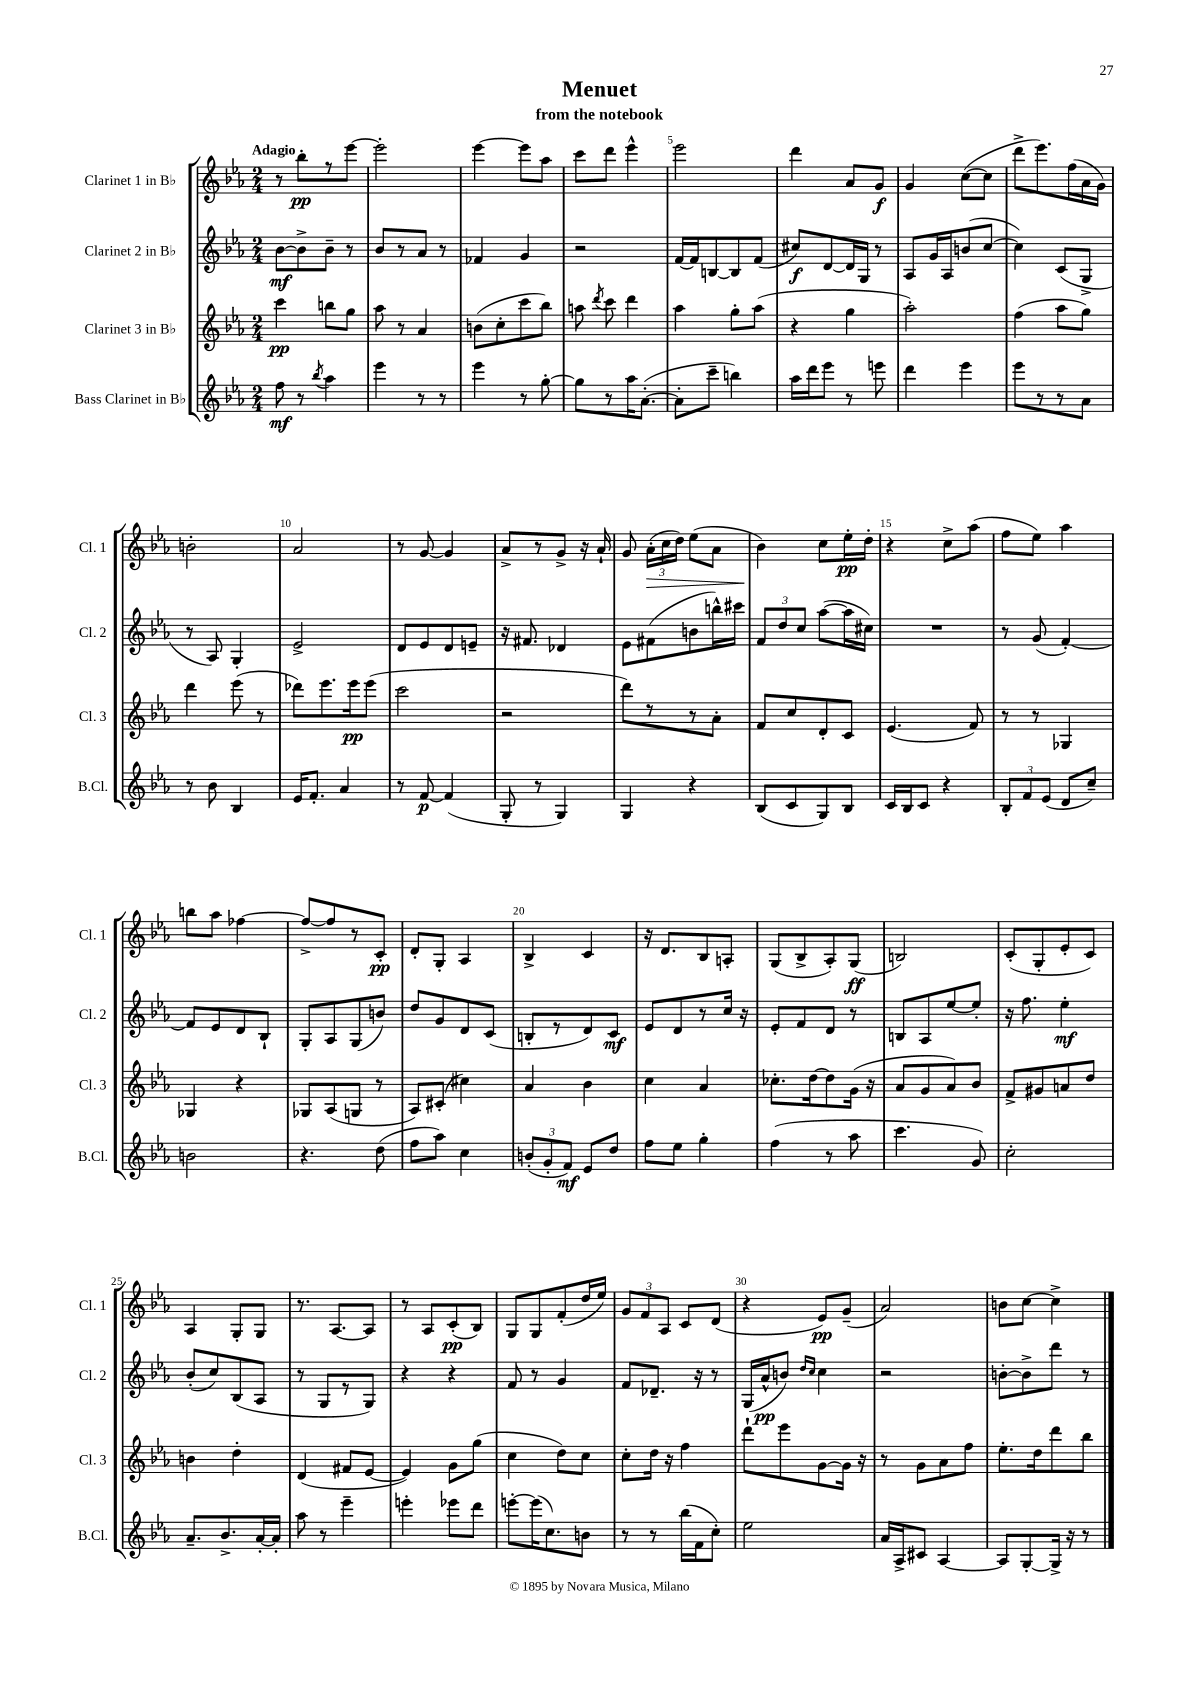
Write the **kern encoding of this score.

**kern	**dynam	**kern	**dynam	**kern	**dynam	**kern	**dynam
*part4	*part4	*part3	*part3	*part2	*part2	*part1	*part1
*staff4	*staff4	*staff3	*staff3	*staff2	*staff2	*staff1	*staff1
*I"Bass Clarinet in B♭	*	*I"Clarinet 3 in B♭	*	*I"Clarinet 2 in B♭	*	*I"Clarinet 1 in B♭	*
*I'B.Cl.	*	*I'Cl. 3	*	*I'Cl. 2	*	*I'Cl. 1	*
*clefG2	*	*clefG2	*	*clefG2	*	*clefG2	*
*k[b-e-a-]	*	*k[b-e-a-]	*	*k[b-e-a-]	*	*k[b-e-a-]	*
*M2/4	*	*M2/4	*	*M2/4	*	*M2/4	*
=1	=1	=1	=1	=1	=1	=1	=1
!	!	!	!	!	!	!LO:TX:a:B:t=Adagio	!
8ff\	mf	4ccc\	pp	[8b-\L	mf	8r	.
8r	.	.	.	8b-^\]	.	8bb-'\L	pp
8qbb-/	.	.	.	.	.	.	.
4aa-\	.	8bbn\L	.	8b-~\J	.	8r	.
.	.	8gg\J	.	8r	.	[8eee-\J	.
=2	=2	=2	=2	=2	=2	=2	=2
4eee-\	.	8aa-\	.	8b-/L	.	2eee-'\]	.
.	.	8r	.	8r	.	.	.
8r	.	4a-/	.	8a-/J	.	.	.
8r	.	.	.	8r	.	.	.
=3	=3	=3	=3	=3	=3	=3	=3
4eee-\	.	(8bn\L	.	4f-X/	.	[4eee-\	.
.	.	8cc'\	.	.	.	.	.
8r	.	8ccc\	.	4g/	.	8eee-\L]	.
[8gg'\	.	8bb-\J)	.	.	.	8aa-\J	.
=4	=4	=4	=4	=4	=4	=4	=4
8gg\L]	.	8aan\	.	2r	.	8ccc\L	.
.	.	8qddd/	.	.	.	.	.
8r	.	8ccc\	.	.	.	8ddd\J	.
16aa-\K	.	4ddd\	.	.	.	4eee-^^\	.
([8.a-'\J	.	.	.	.	.	.	.
=5	=5	=5	=5	=5	=5	=5	=5
8a-'\L]	.	4aa-\	.	[16f/LL	.	2eee-\	.
.	.	.	.	16f/J]	.	.	.
8ccc~\J	.	.	.	[8Bn/	.	.	.
4bbn\)	.	8gg'\L	.	8B/]	.	.	.
.	.	(8aa-\J	.	(8f/J	.	.	.
=6	=6	=6	=6	=6	=6	=6	=6
16aa-\LL	.	4r	.	8cc#X/L)	f	4ddd\	.
16ddd\J	.	.	.	.	.	.	.
8eee-\J	.	.	.	[8d/	.	.	.
8r	.	4gg\	.	16d/L]	.	8a-/L	.
.	.	.	.	16G/JJ	.	.	.
8eeen\	.	.	.	8r	.	8g/J	f
=7	=7	=7	=7	=7	=7	=7	=7
4ddd\	.	2aa-'\)	.	8A-/L	.	4g/	.
.	.	.	.	16g/L	.	.	.
.	.	.	.	16A-/J	.	.	.
4eee-\	.	.	.	(8bn/	.	([8cc\L	.
.	.	.	.	[8cc/J	.	8cc\J]	.
=8	=8	=8	=8	=8	=8	=8	=8
8eee-\L	.	(4ff\	.	4cc\])	.	8ddd^\L	.
8r	.	.	.	.	.	8.eee-\)	.
8r	.	8aa-\L	.	(8c/L	.	.	.
.	.	.	.	.	.	(16ff\L	.
8a-\J	.	8gg\J)	.	8G^/J	.	16a-\	.
.	.	.	.	.	.	16g\JJ)	.
!!LO:LB:g=z
=9	=9	=9	=9	=9	=9	=9	=9
8r	.	4ddd\	.	8r	.	2bn'\	.
8b-\	.	.	.	8A-/)	.	.	.
4B-/	.	(8eee-\	.	4G'/	.	.	.
.	.	8r	.	.	.	.	.
=10	=10	=10	=10	=10	=10	=10	=10
16e-/KL	.	8ddd-X\L)	.	2e-^/	.	2a-/	.
8.f'/J	.	.	.	.	.	.	.
.	.	8.eee-\	.	.	.	.	.
4a-/	.	.	.	.	.	.	.
.	.	16eee-\k	pp	.	.	.	.
.	.	(8eee-\J	.	.	.	.	.
=11	=11	=11	=11	=11	=11	=11	=11
8r	.	2ccc\	.	8d/L	.	8r	.
[8f/	p	.	.	8e-/	.	[8g/	.
(4f/]	.	.	.	8d/	.	4g/]	.
.	.	.	.	8en~/J	.	.	.
=12	=12	=12	=12	=12	=12	=12	=12
8G'/	.	2r	.	16r	.	8a-^/L	.
.	.	.	.	8.f#X/	.	.	.
8r	.	.	.	.	.	8r	.
4G/)	.	.	.	4d-X/	.	8g^/J	.
.	.	.	.	.	.	16r	.
.	.	.	.	.	.	16a-`/	.
=13	=13	=13	=13	=13	=13	=13	=13
4G/	.	8ddd\L)	.	8e-\L	.	8g/	.
!	!	!	!	!	!	!	!LO:HP:b
.	.	8r	.	(8f#X\	.	(24a-'\LL	>
.	.	.	.	.	.	24cc\	.
.	.	.	.	.	.	24dd\JJ)	.
4r	.	8r	.	8bn\	.	(8ee-\L	.
.	.	8a-'\J	.	16bbn^^\L)	.	8a-\J	.
.	.	.	.	16ccc#X\JJ	.	.	.
=14	=14	=14	=14	=14	=14	=14	=14
(8B-/L	.	8f/L	.	12f/L	.	4b-\)	.
.	.	.	.	12dd/	.	.	.
8c/	.	8cc/	.	.	.	.	.
.	.	.	.	12cc/J	.	.	.
8G/)	.	8d'/	.	([8aa-\L	.	8cc\L	]
8B-/J	.	8c/J	.	16aa-\L]	.	16ee-'\L	pp
.	.	.	.	16cc#X\JJ)	.	16dd'\JJ	.
=15	=15	=15	=15	=15	=15	=15	=15
16c/LL	.	(4.e-/	.	2r	.	4r	.
16B-/J	.	.	.	.	.	.	.
8c/J	.	.	.	.	.	.	.
4r	.	.	.	.	.	8cc^\L	.
.	.	8f/)	.	.	.	(8aa-\J	.
=16	=16	=16	=16	=16	=16	=16	=16
12B-'/L	.	8r	.	8r	.	8ff\L	.
12f/	.	.	.	.	.	.	.
.	.	8r	.	(8g/	.	8ee-\J)	.
(12e-/J	.	.	.	.	.	.	.
8d/L	.	4G-X/	.	[4f'/)	.	4aa-\	.
8cc~/J)	.	.	.	.	.	.	.
!!LO:LB:g=z
=17	=17	=17	=17	=17	=17	=17	=17
2bn\	.	4G-X/	.	8f/L]	.	8bbn\L	.
.	.	.	.	8e-/	.	8aa-\J	.
.	.	4r	.	8d/	.	[4ff-X\	.
.	.	.	.	8B-`/J	.	.	.
=18	=18	=18	=18	=18	=18	=18	=18
4.r	.	8G-X/L	.	8G'/L	.	8ff-^/L_	.
.	.	(8A-/	.	8A-/	.	8ff-/]	.
.	.	8Gn/J	.	(8G/	.	8r	.
(8dd\	.	8r	.	8bn/J)	.	8c'/J	pp
=19	=19	=19	=19	=19	=19	=19	=19
8ff\L	.	8A-/L)	.	8dd/L	.	8d'/L	.
8aa-\J)	.	(8c#X'/J	.	8g/	.	8G'/J	.
4cc\	.	4cc#X\)	.	8d/	.	4A-/	.
.	.	.	.	(8c/J	.	.	.
=20	=20	=20	=20	=20	=20	=20	=20
(12bn'/L	.	4a-/	.	8Bn'/L	.	4B-^/	.
12g'/	.	.	.	.	.	.	.
.	.	.	.	8r	.	.	.
12f/J)	mf	.	.	.	.	.	.
8e-/L	.	4b-\	.	8d/)	.	4c/	.
8dd/J	.	.	.	8c/J	mf	.	.
=21	=21	=21	=21	=21	=21	=21	=21
8ff\L	.	4cc\	.	8e-/L	.	16r	.
.	.	.	.	.	.	8.d/L	.
8ee-\J	.	.	.	8d/	.	.	.
4gg'\	.	4a-/	.	8r	.	8B-/	.
.	.	.	.	16cc/Jk	.	8An'/J	.
.	.	.	.	16r	.	.	.
=22	=22	=22	=22	=22	=22	=22	=22
(4ff\	.	8.cc-X'\L	.	8e-'/L	.	(8G/L	.
.	.	.	.	8f/	.	8B-^/	.
.	.	[16dd\k	.	.	.	.	.
8r	.	8dd\]	.	8d/J	.	8A-'/)	.
8aa-\	.	(16g\Jk	.	8r	.	(8G/J	ff
.	.	16r	.	.	.	.	.
=23	=23	=23	=23	=23	=23	=23	=23
4.ccc\	.	8a-/L	.	8Bn/L	.	2Bn/)	.
.	.	8g/	.	8A-/	.	.	.
.	.	8a-/)	.	[8ee-/	.	.	.
8g/)	.	8b-/J	.	8ee-'/J]	.	.	.
=24	=24	=24	=24	=24	=24	=24	=24
2cc'\	.	8f^/L	.	16r	.	(8c'/L	.
.	.	.	.	8.ff\	.	.	.
.	.	8g#X/	.	.	.	8G'/	.
.	.	8an/	.	4ee-'\	mf	8e-'/	.
.	.	8dd/J	.	.	.	8c/J)	.
!!LO:LB:g=z
=25	=25	=25	=25	=25	=25	=25	=25
8.a-~/L	.	4bn\	.	(8b-'/L	.	4A-/	.
.	.	.	.	8cc/)	.	.	.
8.b-^/	.	.	.	.	.	.	.
.	.	4dd'\	.	(8B-/	.	8G'/L	.
[16a-'/L	.	.	.	8A-/J	.	8G/J	.
16a-'/JJ]	.	.	.	.	.	.	.
=26	=26	=26	=26	=26	=26	=26	=26
8aa-\	.	(4d/	.	8r	.	8.r	.
8r	.	.	.	8G/L	.	.	.
.	.	.	.	.	.	[8.A-/L	.
4eee-~\	.	8f#X/L	.	8r	.	.	.
.	.	[8e-/J	.	8G/J)	.	8A-/J]	.
=27	=27	=27	=27	=27	=27	=27	=27
4eeen'\	.	4e-/])	.	4r	.	8r	.
.	.	.	.	.	.	8A-/L	.
8eee-X\L	.	8g\L	.	4r	.	(8c'/	pp
8ddd\J	.	(8gg\J	.	.	.	8B-/J)	.
=28	=28	=28	=28	=28	=28	=28	=28
[8eeen'\L	.	4cc\	.	8f/	.	8G/L	.
(16eee\K]	.	.	.	8r	.	8G/	.
8.cc\)	.	.	.	.	.	.	.
.	.	8dd\L)	.	4g/	.	(8f'/	.
8bn\J	.	8cc\J	.	.	.	16dd/L	.
.	.	.	.	.	.	16ee-/JJ)	.
=29	=29	=29	=29	=29	=29	=29	=29
8r	.	8cc'\L	.	8f/L	.	12g/L	.
.	.	.	.	.	.	12f/	.
8r	.	16dd\Jk	.	8.d-X~/J	.	.	.
.	.	.	.	.	.	12A-/J	.
.	.	16r	.	.	.	.	.
(16bb-\LL	.	4ff\	.	.	.	8c/L	.
16f\J	.	.	.	16r	.	.	.
8cc'\J)	.	.	.	8r	.	(8d/J	.
=30	=30	=30	=30	=30	=30	=30	=30
2ee-\	.	8ddd`\L	.	(16G/LL	.	4r	.
.	.	.	.	16a-^^/J	pp	.	.
.	.	8eee-\	.	8bn/J)	.	.	.
.	.	.	.	16qqdd/LL	.	.	.
.	.	.	.	16qqcc/JJ	.	.	.
.	.	[8g\	.	4cc\	.	8e-/L)	pp
.	.	16g\Jk]	.	.	.	(8g~/J	.
.	.	16r	.	.	.	.	.
=31	=31	=31	=31	=31	=31	=31	=31
16a-/LL	.	8r	.	2r	.	2a-/)	.
16A-^/J	.	.	.	.	.	.	.
8c#X/J	.	8g\L	.	.	.	.	.
[4A-/	.	8a-\	.	.	.	.	.
.	.	8ff\J	.	.	.	.	.
=32	=32	=32	=32	=32	=32	=32	=32
8A-/L]	.	8.ee-'\L	.	[8bn'\L	.	8bn\L	.
[8G'/	.	.	.	8b^\]	.	[8cc\J	.
.	.	16dd\k	.	.	.	.	.
16G^/Jk]	.	8ddd\	.	8ddd\J	.	4cc^\]	.
16r	.	.	.	.	.	.	.
8r	.	8bb-\J	.	8r	.	.	.
==	==	==	==	==	==	==	==
*-	*-	*-	*-	*-	*-	*-	*-
